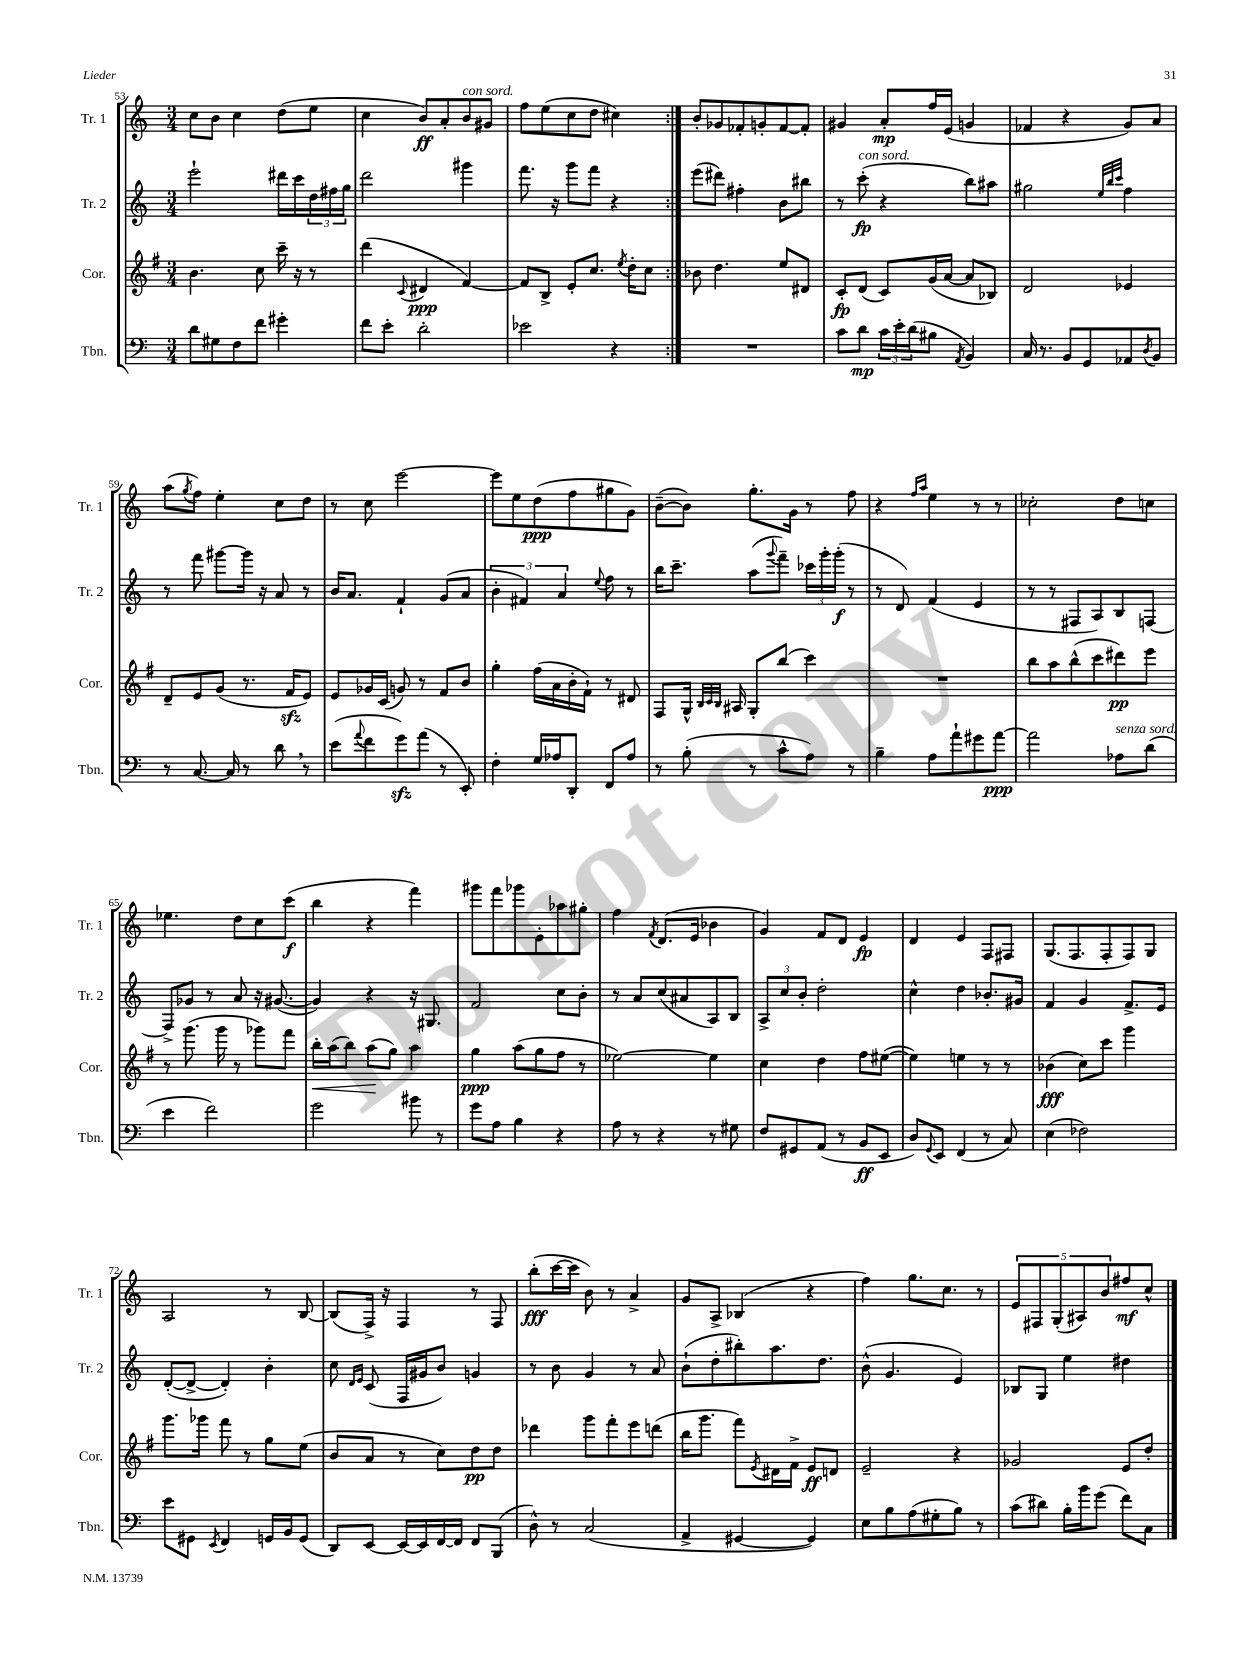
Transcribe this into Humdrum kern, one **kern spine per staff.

**kern	**dynam	**kern	**dynam	**kern	**dynam	**kern	**dynam
*part4	*part4	*part3	*part3	*part2	*part2	*part1	*part1
*staff4	*staff4	*staff3	*staff3	*staff2	*staff2	*staff1	*staff1
*I"Tbn.	*	*I"Cor.	*	*I"Tr. 2	*	*I"Tr. 1	*
*I'Tbn.	*	*I'Cor.	*	*I'Tr. 2	*	*I'Tr. 1	*
*clefF4	*	*clefG2	*	*clefG2	*	*clefG2	*
*k[]	*	*k[f#]	*	*k[]	*	*k[]	*
*M3/4	*	*M3/4	*	*M3/4	*	*M3/4	*
=53	=53	=53	=53	=53	=53	=53	=53
8d\L	.	4.b\	.	2eee`\	.	8cc\L	.
8G#X\	.	.	.	.	.	8b\J	.
8F\	.	.	.	.	.	4cc\	.
8f\J	.	8cc\	.	.	.	.	.
4g#X'\	.	16ccc~\	.	16ddd#X\LL	.	(8dd\L	.
.	.	16r	.	16ccc\	.	.	.
.	.	8r	.	24dd\	.	8ee\J	.
.	.	.	.	24ff#X\	.	.	.
.	.	.	.	24gg\JJ	.	.	.
=54	=54	=54	=54	=54	=54	=54	=54
8f\L	.	(4ddd\	.	2ddd\	.	4cc\	.
8e'\J	.	.	.	.	.	.	.
.	.	8qqc/	.	.	.	.	.
2d'\	.	4d#X/	ppp	.	.	8b/L)	ff
.	.	.	.	.	.	8a'/	.
!	!	!	!	!	!	!LO:TX:a:i:t=con sord.	!
.	.	[4f#/)	.	4ggg#X\	.	8b/	.
.	.	.	.	.	.	8g#X/J	.
=55	=55	=55	=55	=55	=55	=55	=55
2e-X\	.	8f#/L]	.	8.fff\	.	8ff\L	.
.	.	8B^/J	.	.	.	(8ee\	.
.	.	.	.	16r	.	.	.
.	.	8e'/L	.	8ggg\L	.	8cc\	.
.	.	8.cc/J	.	8fff\J	.	8dd\J	.
4r	.	.	.	4r	.	4cc#X\)	.
.	.	8qee/	.	.	.	.	.
.	.	16dd'\KL	.	.	.	.	.
.	.	8cc\J	.	.	.	.	.
=56:|!	=56:|!	=56:|!	=56:|!	=56:|!	=56:|!	=56:|!	=56:|!
2.r	.	8b-X\	.	(8eee\L	.	8b'/L	.
.	.	4.dd\	.	8ddd#X\J)	.	8g-X/	.
.	.	.	.	4ff#X'\	.	8f-X'/	.
.	.	.	.	.	.	8gn'/	.
.	.	8ee/L	.	8b\L	.	[8f-/	.
.	.	8d#X/J	.	8bb#X\J	.	8f-'/J]	.
=57	=57	=57	=57	=57	=57	=57	=57
8c\L	.	8c'/L	fp	8r	.	4g#X/	.
!	!	!	!	!LO:TX:a:i:t=con sord.	!	!	!
8d\J	mp	(8d/J	.	(8ccc'\	fp	.	.
24c\LL	.	8c/L)	.	4r	.	8a'/L	mp
24e'\	.	.	.	.	.	.	.
(24d\J	.	.	.	.	.	.	.
8B#X\J	.	(16g/L	.	.	.	16ff/L	.
.	.	[16a/JJ	.	.	.	(16e/JJ	.
8qAA/	.	.	.	.	.	.	.
4BB/)	.	8a/L]	.	8bb\L)	.	4gn/	.
.	.	8B-X/J)	.	8aa#X\J	.	.	.
=58	=58	=58	=58	=58	=58	=58	=58
16C/	.	2d/	.	2gg#X\	.	4f-X/	.
8.r	.	.	.	.	.	.	.
8BB/L	.	.	.	.	.	4r	.
8GG/	.	.	.	.	.	.	.
.	.	.	.	32qqee/LLL	.	.	.
.	.	.	.	32qqbb/	.	.	.
.	.	.	.	32qqccc/JJJ	.	.	.
8AA-X/	.	4e-X/	.	4ff\	.	8g/L)	.
8qD/	.	.	.	.	.	.	.
8BB/J	.	.	.	.	.	8a/J	.
!!LO:LB:g=z
=59	=59	=59	=59	=59	=59	=59	=59
8r	.	8d~/L	.	8r	.	(8aa\L	.
.	.	.	.	.	.	8qgg/	.
[8.C/	.	8e/	.	8fff\	.	8ff\J)	.
.	.	(8g/J	.	[8ggg#X\L	.	4ee'\	.
16C/]	.	.	.	.	.	.	.
8r	.	8.r	.	16ggg#\Jk]	.	.	.
.	.	.	.	16r	.	.	.
8d,\	.	.	.	8a/	.	8cc\L	.
.	.	16f#zz/KL	.	.	.	.	.
8r	.	8e/J)	.	8r	.	8dd\J	.
=60	=60	=60	=60	=60	=60	=60	=60
(8e\L	.	8e/L	.	16b/KL	.	8r	.
.	.	.	.	8.a/J	.	.	.
8qqa/	.	.	.	.	.	.	.
8f\	.	16g-X/L	.	.	.	8cc\	.
.	.	(16c/JJ	.	.	.	.	.
8gzz\)	.	8gn/)	.	4f`/	.	[2eee\	.
(8a\J	.	8r	.	.	.	.	.
8r	.	8f#/L	.	(8g/L	.	.	.
8EE'/)	.	8b/J	.	8a/J	.	.	.
=61	=61	=61	=61	=61	=61	=61	=61
4F'\	.	4gg'\	.	6b'\	.	8eee\L]	.
.	.	.	.	.	.	8ee\	.
.	.	.	.	6f#X/)	.	.	.
16G/LL	.	(16ff#\LL	.	.	.	(8dd\	ppp
16A-X/J	.	16a\	.	.	.	.	.
.	.	.	.	6a/	.	.	.
8DD'/J	.	16b'\	.	.	.	8ff\	.
.	.	16f#`\JJ)	.	.	.	.	.
.	.	.	.	8qqee/	.	.	.
8FF/L	.	8r	.	8ff\	.	8gg#X\	.
8A-/J	.	8d#X/	.	8r	.	8g\J)	.
=62	=62	=62	=62	=62	=62	=62	=62
8r	.	8F#/L	.	16bb\KL	.	([8b~\L	.
.	.	.	.	8.ccc~\J	.	.	.
(8B'\	.	16G^^/Jk	.	.	.	8b\J])	.
.	.	32qqB/LLL	.	.	.	.	.
.	.	32qqc/	.	.	.	.	.
.	.	32qqB/JJJ	.	.	.	.	.
.	.	16A#X/	.	.	.	.	.
8r	.	8G'/L	.	(8aa\L	.	8.gg'\L	.
.	.	.	.	8qqggg/	.	.	.
8c^^\L	.	(8bb/J	.	8fff~\J)	.	.	.
.	.	.	.	.	.	16g\Jk	.
8A\J)	.	4ccc\)	.	24ccc-X\LL	.	8r	.
.	.	.	.	24ggg'\	.	.	.
.	.	.	.	(24ggg'\JJ	f	.	.
8r	.	.	.	8r	.	8ff\	.
=63	=63	=63	=63	=63	=63	=63	=63
4B~\	.	2.r	.	8r	.	4r	.
.	.	.	.	8d/)	.	.	.
.	.	.	.	.	.	16qqff/LL	.
.	.	.	.	.	.	16qqaa/JJ	.
8A\L	.	.	.	(4f/	.	4ee\	.
8a`\	.	.	.	.	.	.	.
8g#X\	.	.	.	4e/	.	8r	.
[8a\J	ppp	.	.	.	.	8r	.
=64	=64	=64	=64	=64	=64	=64	=64
2a\]	.	8bb\L	.	8r	.	2cc-X'\	.
.	.	8aa\	.	8r	.	.	.
.	.	(8bb^^\	.	8F#X/L	.	.	.
.	.	8ccc\	.	8A/)	.	.	.
!LO:TX:a:i:t=senza sord.	!	!	!	!	!	!	!
8A-X\L	.	8ddd#X\)	pp	8B/	.	8dd\L	.
(8d\J	.	8eee\J	.	[8Fn/J	.	8ccn\J	.
!!LO:LB:g=z
=65	=65	=65	=65	=65	=65	=65	=65
4e\	.	8r	.	8F^/L]	.	4.ee-X\	.
.	.	(8.ggg\	.	8g-X/J	.	.	.
2f\)	.	.	.	8r	.	.	.
.	.	16ggg\	.	.	.	.	.
.	.	8r	.	8a/	.	8dd\L	.
.	.	8ggg-X\L)	.	16r	.	8cc\	.
.	.	.	.	([8.g#X/	.	.	.
.	.	8fff#\J	.	.	.	(8ccc\J	f
=66	=66	=66	=66	=66	=66	=66	=66
!	!	!	!LO:HP:b	!	!	!	!
2g\	.	16bb'\LL	<	4g#/])	.	4bb\	.
.	.	(16aa\J	.	.	.	.	.
.	.	8bb\J)	.	.	.	.	.
.	.	(8aa\L	.	4r	.	4r	.
.	.	8gg\J)	[	.	.	.	.
8b#X\	.	4aa\	.	16r	.	4fff\)	.
.	.	.	.	8.G#X/	.	.	.
8r	.	.	.	.	.	.	.
=67	=67	=67	=67	=67	=67	=67	=67
8g\L	.	4gg\	ppp	2f/	.	8ggg#X\L	.
8A\J	.	.	.	.	.	8fff\	.
4B\	.	(8aa\L	.	.	.	8ggg-X\	.
.	.	8gg\	.	.	.	8e'\	.
4r	.	8ff#\J	.	8cc\L	.	8aa-X\	.
.	.	8r	.	8b'\J	.	8gg#X'\J	.
=68	=68	=68	=68	=68	=68	=68	=68
8A\	.	[2ee-X\)	.	8r	.	4ff\	.
8r	.	.	.	8a/L	.	.	.
.	.	.	.	.	.	8qf/	.
4r	.	.	.	(8cc/	.	(8.d/L	.
.	.	.	.	8a#X/	.	.	.
.	.	.	.	.	.	16e/Jk	.
8r	.	4ee-\]	.	8A/)	.	4b-X\	.
8G#X\	.	.	.	8B/J	.	.	.
=69	=69	=69	=69	=69	=69	=69	=69
8F/L	.	4cc\	.	12A^/L	.	4g/)	.
.	.	.	.	12cc/	.	.	.
8GG#X/	.	.	.	.	.	.	.
.	.	.	.	12b'/J	.	.	.
(8AA/J	.	4dd\	.	2dd'\	.	8f/L	.
8r	.	.	.	.	.	8d/J	.
8BB/L	ff	8ff#\L	.	.	.	4e/	fp
8EE/J	.	([8ee#X\J	.	.	.	.	.
=70	=70	=70	=70	=70	=70	=70	=70
8D/L)	.	4ee#\])	.	4cc^^\	.	4d/	.
8qqGG/	.	.	.	.	.	.	.
8EE/J	.	.	.	.	.	.	.
(4FF/	.	4een\	.	4dd\	.	4e/	.
8r	.	8r	.	8.b-X'/L	.	8F/L	.
8C/)	.	8r	.	.	.	8F#X/J	.
.	.	.	.	16g#X/Jk	.	.	.
=71	=71	=71	=71	=71	=71	=71	=71
(4E\	.	(4b-X\	fff	4f/	.	(8.G/L	.
.	.	.	.	.	.	8.F/	.
2F-X\)	.	8cc\L)	.	4g/	.	.	.
.	.	8ccc\J	.	.	.	8F'/	.
.	.	4ggg\	.	8.f^/L	.	8F/)	.
.	.	.	.	.	.	8G/J	.
.	.	.	.	16e/Jk	.	.	.
!!LO:LB:g=z
=72	=72	=72	=72	=72	=72	=72	=72
8e\L	.	8.ggg\L	.	([8d'/L	.	2A/	.
8GG#X\J	.	.	.	8d^/J_	.	.	.
.	.	16ggg-X\Jk	.	.	.	.	.
8qEE/	.	.	.	.	.	.	.
4FF/	.	8fff#\	.	4d'/])	.	.	.
.	.	8r	.	.	.	.	.
16GGn/LL	.	8gg\L	.	4b'\	.	8r	.
16BB/J	.	.	.	.	.	.	.
(8GG/J	.	(8ee\J	.	.	.	[8B/	.
=73	=73	=73	=73	=73	=73	=73	=73
8DD/L)	.	8b/L	.	8cc\	.	(8B/L]	.
.	.	.	.	16qqd/LL	.	.	.
.	.	.	.	16qqe/JJ	.	.	.
[8EE/J	.	8a/J	.	(8c/	.	16F^/Jk)	.
.	.	.	.	.	.	16r	.
16EE/LL_	.	8r	.	16F/LL	.	4F/	.
16EE/]	.	.	.	16g#X/J	.	.	.
[16FF/	.	8cc\L)	.	8b/J)	.	.	.
16FF/JJ]	.	.	.	.	.	.	.
8FF/L	.	8dd\	pp	4gn/	.	8r	.
(8BBB/J	.	8dd\J	.	.	.	8F/	.
=74	=74	=74	=74	=74	=74	=74	=74
8D^^\)	.	4ddd-X\	.	8r	.	(8bb'\L	fff
8r	.	.	.	8b\	.	[16ccc\L	.
.	.	.	.	.	.	16ccc\JJ]	.
(2C/	.	8ggg\L	.	4g/	.	8b\)	.
.	.	8fff#'\	.	.	.	8r	.
.	.	8eee\	.	8r	.	4a^/	.
.	.	(8dddn\J	.	8a/	.	.	.
=75	=75	=75	=75	=75	=75	=75	=75
4AA^/	.	16bb\KL	.	(8b`\L	.	8g/L	.
.	.	8.ggg\J	.	.	.	.	.
.	.	.	.	8dd'\	.	8A^/J	.
[4GG#X/	.	8fff#\L)	.	8bb#X'\)	.	(4B-X/	.
.	.	8qe/	.	.	.	.	.
.	.	16d#X\L	.	8.aa\	.	.	.
.	.	16f#^\JJ	.	.	.	.	.
4GG#/])	.	8e/L	ff	.	.	4r	.
.	.	.	.	8.dd\J	.	.	.
.	.	8dn/J	.	.	.	.	.
=76	=76	=76	=76	=76	=76	=76	=76
8E\L	.	2e~/	.	(8b^^\	.	4ff\)	.
8B\	.	.	.	4.g/	.	.	.
(8A\	.	.	.	.	.	8.gg\L	.
8G#X'\	.	.	.	.	.	.	.
.	.	.	.	.	.	8.cc\J	.
8B\J)	.	4r	.	4e/)	.	.	.
8r	.	.	.	.	.	8r	.
=77	=77	=77	=77	=77	=77	=77	=77
(8c\L	.	2g-X/	.	8B-X/L	.	10e/L	.
.	.	.	.	.	.	10F#X/	.
8d#X\J)	.	.	.	8G/J	.	.	.
.	.	.	.	.	.	(10G'/	.
16B'\LL	.	.	.	4ee\	.	.	.
.	.	.	.	.	.	10A#X/)	.
16b\J	.	.	.	.	.	.	.
(8g\J	.	.	.	.	.	.	.
.	.	.	.	.	.	10b/	.
8f\L)	.	8e/L	.	4dd#X\	.	8ff#X/	mf
8C\J	.	8dd'/J	.	.	.	8cc^^/J	.
==	==	==	==	==	==	==	==
*-	*-	*-	*-	*-	*-	*-	*-
